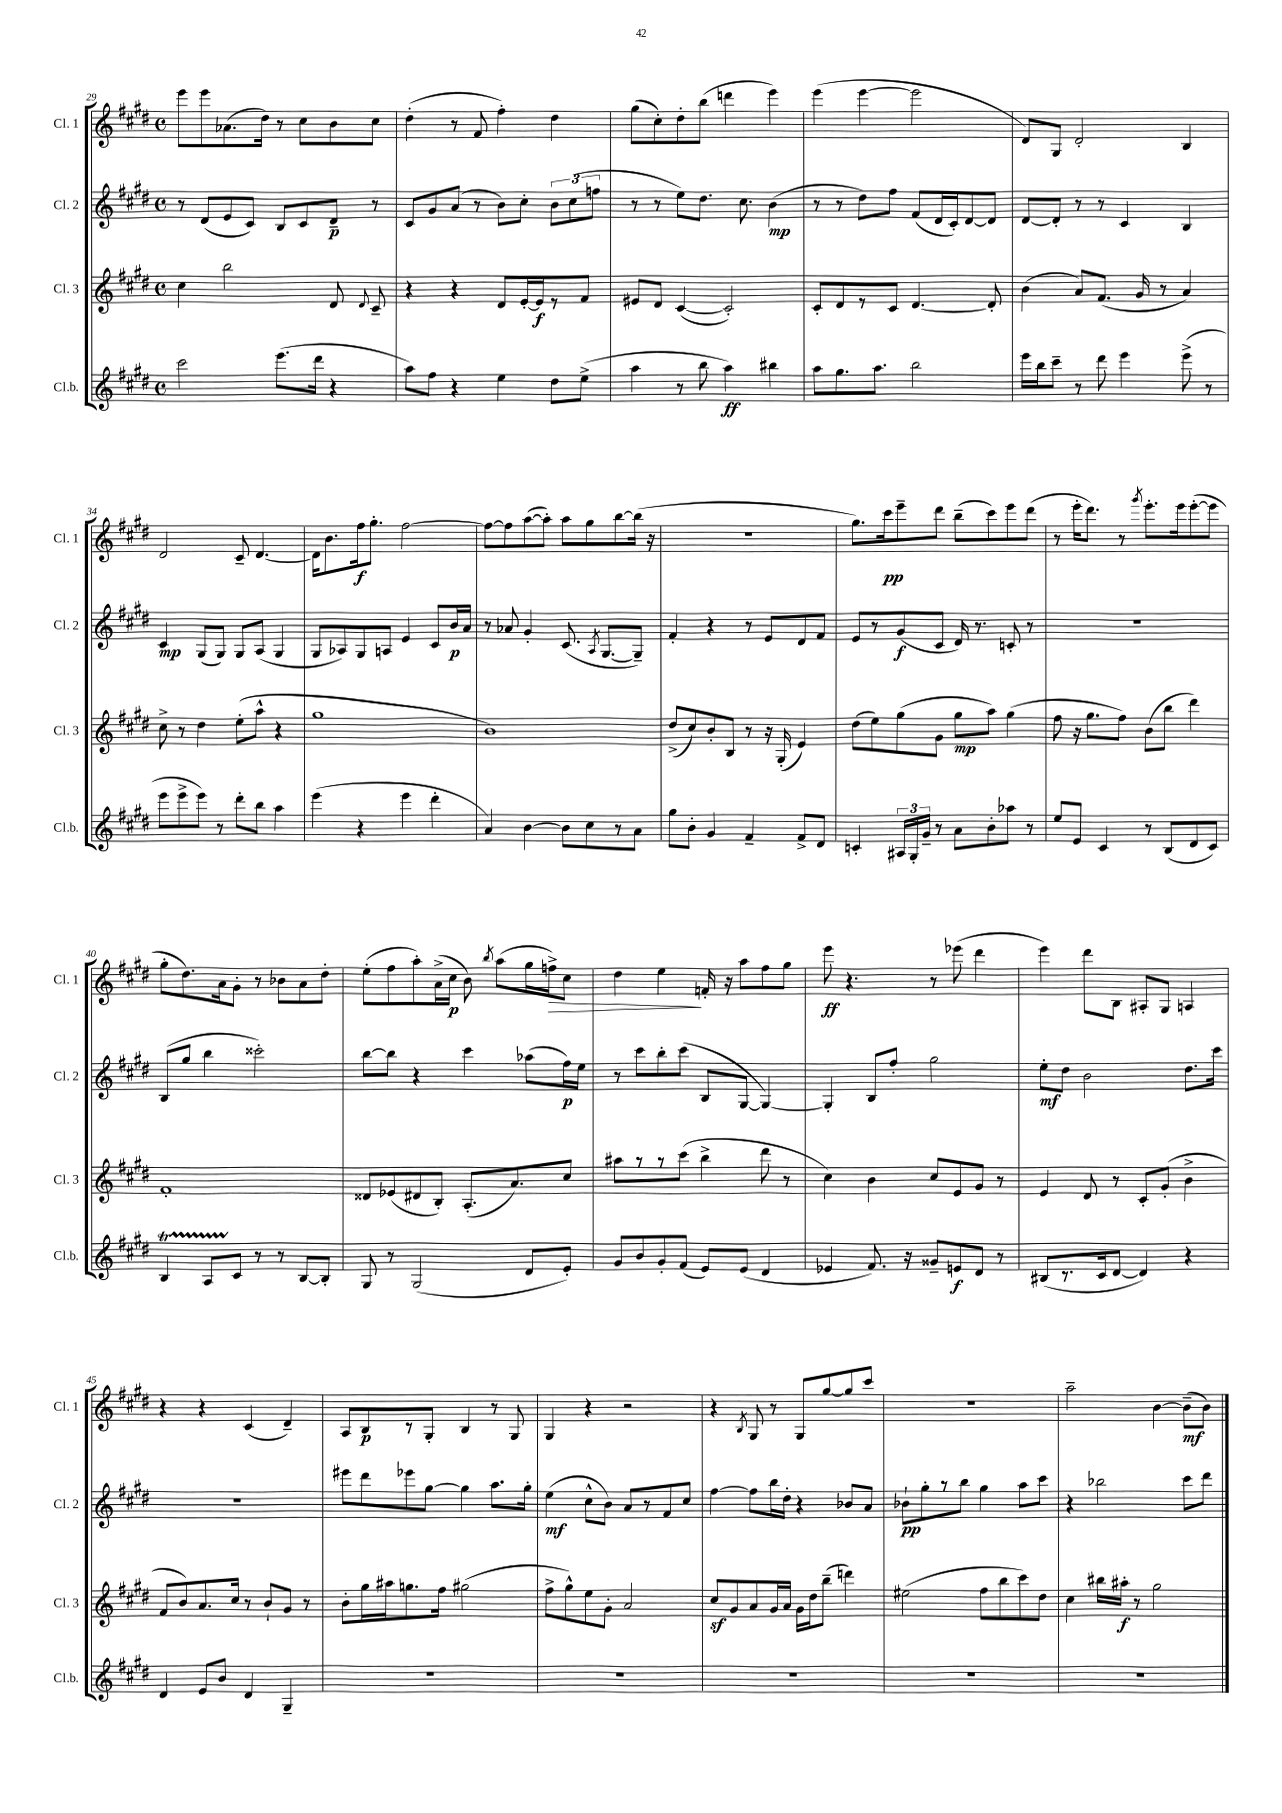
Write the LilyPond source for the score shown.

<<
\new StaffGroup <<
\new Staff = "s0" \with { instrumentName = "Cl. 1" shortInstrumentName = "Cl. 1" } {
    \clef treble \key e \major \defaultTimeSignature \time 4/4
    \autoBeamOff e'''8[ e'''8 aes'8.( dis''16]) r8 cis''8[ b'8 cis''8] |
    dis''4-.( r8 fis'8 fis''4-.) dis''4 |
    gis''8[( cis''8-.) dis''8-. b''8]( d'''4 e'''4) |
    e'''4( e'''4~ e'''2 |
    dis'8[) gis8] dis'2-. b4 |
    dis'2 cis'8-- dis'4.~ |
    dis'16[ b'8. fis''16\f gis''8.]-. fis''2~ |
    fis''8[~ fis''8 a''8~( a''8]-.) a''8[ gis''8 b''8~ b''16]( r16 |
    R1 |
    gis''8.[) cis'''16\pp e'''8-- dis'''8] b''8[--( cis'''8) e'''8 dis'''8]( |
    r8 e'''16[-. dis'''8.]) r8 \acciaccatura { gis'''8 } e'''8.[-. e'''16 e'''8~-.( e'''8] |
    gis''8[-. dis''8.) a'16 gis'8]-. r8 bes'8[ a'8 dis''8]-. |
    e''8[-.( fis''8 a''8-.) a'16->( cis''16]\p b'8) \acciaccatura { b''8 } a''8[( gis''16 f''16->\>) cis''8] |
    dis''4 e''4\! f'16-. r16 a''8[ fis''8 gis''8] |
    e'''8\ff r4. r8 ees'''8( dis'''4 |
    e'''4) dis'''8[ b8] ais8[-. gis8] a4 |
    r4 r4 cis'4( dis'4--) |
    a8[ b8\p r8 gis8]-. b4 r8 gis8 |
    gis4 r4 r2 |
    r4 \acciaccatura { b8 } gis8 r8 gis8[ gis''8~ gis''8 cis'''8] |
    R1 |
    a''2-- b'4~ b'8[--\mf( b'8]) \bar "|." |
}
\new Staff = "s1" \with { instrumentName = "Cl. 2" shortInstrumentName = "Cl. 2" } {
    \clef treble \key e \major \defaultTimeSignature \time 4/4
    \autoBeamOff r8 dis'8[( e'8 cis'8]) b8[ cis'8 dis'8]--\p r8 |
    cis'8[ gis'8 a'8]( r8 b'8[) cis''8]-. \tuplet 3/2 { b'8[ cis''8( f''8] } |
    r8 r8 e''8[) dis''8.] cis''8. b'4\mp( |
    r8 r8 dis''8[) fis''8] fis'8[( dis'16 cis'16-.) dis'8~ dis'8] |
    dis'8[~ dis'8]-. r8 r8 cis'4 b4 |
    cis'4\mp gis8[( gis8]) gis8[ a8]( gis4 |
    gis8[ aes8) gis8 a8] e'4 cis'8[ b'16\p a'16] |
    r8 aes'8 gis'4-. cis'8.( \acciaccatura { a8 } gis8.[~ gis8]--) |
    fis'4-. r4 r8 e'8[ dis'8 fis'8] |
    e'8[ r8 gis'8\f( cis'8] dis'16) r8. c'8-. r8 |
    R1 |
    b8[( gis''8] b''4 cisis'''2-.) |
    b''8[~ b''8] r4 cis'''4 aes''8[( fis''16\p) e''16] |
    r8 cis'''8[ b''8-. cis'''8]( b8[ gis8]~ gis4~) |
    gis4-. b8[ fis''8]-. gis''2 |
    e''8[-.\mf dis''8] b'2 dis''8.[ cis'''16] |
    R1 |
    eis'''8[ dis'''8 ees'''8 gis''8]~ gis''4 a''8.[ gis''16]-. |
    e''4\mf( cis''8[-^ b'8]) a'8[ r8 fis'8 cis''8] |
    fis''4~ fis''8[ b''16 dis''16]-. r4 bes'8[ a'8] |
    bes'8[-!\pp gis''8-. r8 b''8] gis''4 a''8[ cis'''8] |
    r4 bes''2 cis'''8[ dis'''8] \bar "|." |
}
\new Staff = "s2" \with { instrumentName = "Cl. 3" shortInstrumentName = "Cl. 3" } {
    \clef treble \key e \major \defaultTimeSignature \time 4/4
    \autoBeamOff cis''4 b''2 dis'8 \appoggiatura { dis'8 } cis'8-- |
    r4 r4 dis'8[ e'16~-. e'16\f r8 fis'8] |
    eis'8[ dis'8] cis'4~( cis'2-.) |
    cis'8[-. dis'8 r8 cis'8] dis'4.~ dis'8-. |
    b'4( a'8[) fis'8.]( gis'16 r8 a'4) |
    cis''8-> r8 dis''4 e''8[-.( a''8]-^ r4 |
    gis''1 |
    b'1) |
    dis''8[->( cis''8) b'8-. b8] r8 r16 gis16-.( e'4) |
    dis''8[( e''8) gis''8( gis'8] gis''8[\mp a''8]) gis''4( |
    fis''8 r16 gis''8.[ fis''8]) b'8[( b''8] dis'''4) |
    fis'1-. |
    disis'8[ ees'8( dis'8 b8]-.) a8.[-.( a'8.) cis''8] |
    ais''8[ r8 r8 cis'''8]( b''4-> dis'''8 r8 |
    cis''4) b'4 cis''8[ e'8 gis'8] r8 |
    e'4 dis'8 r8 cis'8[-. gis'8]-.( b'4-> |
    fis'8[ b'8) a'8. cis''16] r8 b'8[-! gis'8] r8 |
    b'8[-. gis''16 ais''16 g''8. fis''16] gis''2( |
    fis''8[-> gis''8-^) e''8 gis'8]-. a'2 |
    cis''8[\sf gis'8 a'8 gis'16 a'16] gis'16[ dis''16 b''8]--( d'''4) |
    eis''2( fis''8[ b''8 cis'''8) dis''8] |
    cis''4 bis''16[ ais''16]-.\f r8 gis''2 \bar "|." |
}
\new Staff = "s3" \with { instrumentName = "Cl.b." shortInstrumentName = "Cl.b." } {
    \clef treble \key e \major \defaultTimeSignature \time 4/4
    \autoBeamOff cis'''2 e'''8.[( dis'''16] r4 |
    a''8[) fis''8] r4 e''4 dis''8[ e''8]->( |
    a''4 r8 b''8 a''4\ff) bis''4 |
    a''8[ gis''8. a''8.] b''2 |
    e'''16[ b''16 cis'''8]-- r8 dis'''8 e'''4 e'''8->( r8 |
    e'''8[ e'''8-> e'''8]) r8 dis'''8[-. b''8] a''4 |
    e'''4( r4 e'''4 dis'''4-. |
    a'4) b'4~ b'8[ cis''8 r8 a'8] |
    gis''8[ b'8]-. gis'4 fis'4-- fis'8[-> dis'8] |
    c'4-. \tuplet 3/2 { ais16[ gis16-. gis'16]-- } r8 a'8[ b'8-. aes''8] r8 |
    e''8[ e'8] cis'4 r8 b8[( dis'8 cis'8]) |
    b4\startTrillSpan a8[ cis'8]\stopTrillSpan r8 r8 b8[~ b8]-. |
    gis8 r8 gis2( dis'8[ e'8]-.) |
    gis'8[ b'8 gis'8-. fis'8]( e'8[) e'8]( dis'4 |
    ees'4 fis'8.) r16 gisis'8[-- e'8\f dis'8] r8 |
    bis8[( r8. cis'16 dis'8]~ dis'4) r4 |
    dis'4 e'8[ b'8] dis'4 gis4-- |
    R1 |
    R1 |
    R1 |
    R1 |
    R1 \bar "|." |
}
>>
>>
\layout { \context { \Score currentBarNumber = #29 } }
